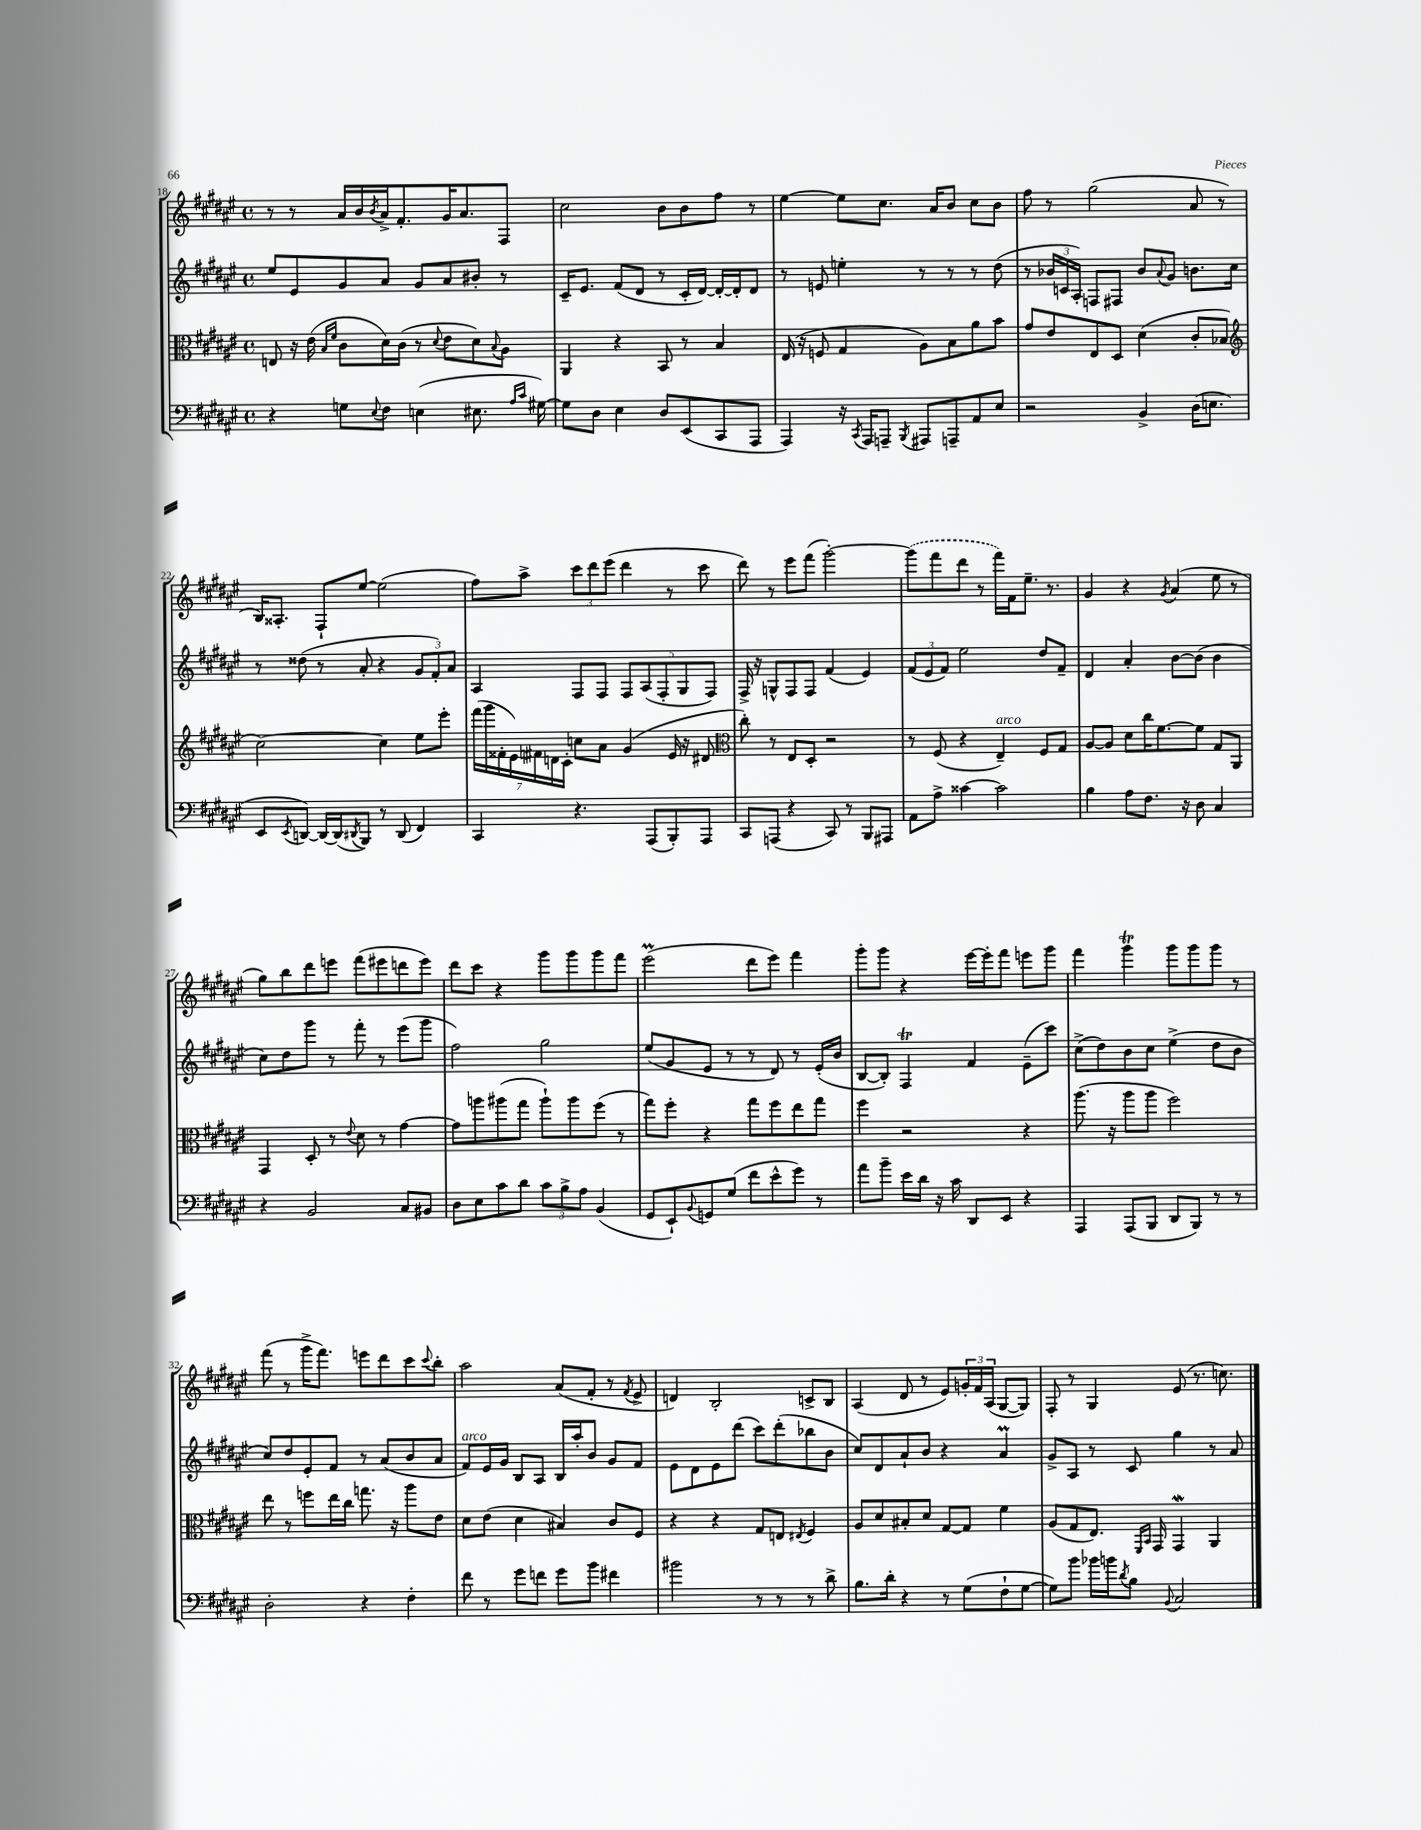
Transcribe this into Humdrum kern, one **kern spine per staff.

**kern	**kern	**kern	**kern
*staff4	*staff3	*staff2	*staff1
*clefF4	*clefC3	*clefG2	*clefG2
*k[f#c#g#d#a#e#]	*k[f#c#g#d#a#e#]	*k[f#c#g#d#a#e#]	*k[f#c#g#d#a#e#]
*M4/4	*M4/4	*M4/4	*M4/4
*met(c)	*met(c)	*met(c)	*met(c)
4r	8E/	8ee#/L	8r
.	16r	8e#/	8r
.	(16e#\	.	.
.	16qqB/LL	.	.
.	16qqf#/JJ	.	.
8G\L	8c#\L	8g#/	16a#/LL
.	.	.	16b/
8qqE#/	.	.	8qb/
8F#\J	16d#\L)	8a#/J	16a#^/J
.	(16c#\JJ	.	8.f#'/
(4E\	8r	8g#/L	.
.	8qqd#/	.	.
.	8e#\L	8a#/	16g#/K
.	.	.	8.a#/
8.E#\	8d#\)	8b#'/J	.
.	8qqB/	.	.
.	8A#\J	8r	8F#/J
16qqA#/LL	.	.	.
16qqc#/JJ	.	.	.
[16G#\)	.	.	.
=	=	=	=
8G#\]L	4AA#/	16c#~/LK	2cc#\
.	.	8.e#/J	.
8D#\J	.	.	.
4E#\	4r	(8f#/L	.
.	.	8d#/J	.
8D#/L	8BB/	8r	8b\L
(8EE#/	8r	16c#'/LL	8b\
.	.	[16d#/JJ)	.
8CC#/	4B/	16d#'/_LL	8ff#\J
.	.	16d#'/]J	.
8AAA#/J	.	8d#/J	8r
=	=	=	=
4AAA#/)	(16E#/	8r	[4ee#\
.	16r	.	.
.	8F/	8e/	.
16r	4G#/	4ee'\	8ee#\]L
8qCC#/	.	.	.
16AAA#/LK	.	.	.
8AAA~/J	.	.	8.cc#\J
8qBBB/	.	.	.
8AAA#/L	8A#\L)	8r	.
.	.	.	16a#/LK
8AAA~/	8B\	8r	8b/J
8AA#/	8a#\	8r	8cc#\L
8E#/J	8b\J	(8dd#\	8b\J
=	=	=	=
2r	8g#/L	8r	8ff#\
.	8e#/	24b-/LL	8r
.	.	24c/	.
.	.	24A#'/JJ)	.
.	8E#/	8F/L	(2gg#\
.	8D#/J	8F#/J	.
4BB^/	(4d#\	8b-/L	.
.	.	8qqa#/	.
.	.	8g#/J	.
(16D#\LK	8c#'/L	8.b\L	8a#/
8.E\J	.	.	.
.	8B-/J	.	8r
.	.	16cc#\Jk	.
=	=	=	=
*	*clefG2	*	*
8EE#/L	[2cc#\)	8r	16B/LK)
.	.	.	8.A##'/J
8qEE#/	.	.	.
[8DD/J)	.	(8dd##\	.
16DD/_LL	.	8r	8F#`/L
(16DD/]J	.	.	.
8qDD#/	.	.	.
8BBB/J)	.	8a#'/	[8ee#/J
8r	4cc#\]	4r	(2ee#\]
(8DD#/	.	.	.
4FF#/)	8ee#\L	12g#/L	.
.	.	12f#'/)	.
.	8eee#'\J	.	.
.	.	12a#/J	.
=	=	=	=
4CC#/	(28fff#\LL	4A#/	8ff#\L)
.	28ggg#\	.	.
.	28f##'\	.	.
.	28e#\)	.	.
.	.	.	8aa#^\J
.	28f#\	.	.
.	28d\	.	.
.	28c#'\JJ	.	.
4.r	8cc\L	8F#/L	12ccc#\L
.	.	.	12ddd#\
.	8a#\J	8F#/J	.
.	.	.	(12eee#\J
.	(4g#/	10F#/L	4ddd#\
.	.	(10A#/	.
(8AAA#/L	.	.	.
.	.	10F#'/	.
8BBB'/)	16e#/	.	8r
.	.	10G#/	.
.	16r	.	.
8AAA#/J	8d#/	.	8ccc#\
.	.	10F#/J)	.
=	=	=	=
*	*clefC3	*	*
8CC#/L	8cc#'\)	16F#^/	8ddd#\)
.	.	16r	.
(8AAA/J	8r	8G^^/L	8r
4r	8E#/L	8F#/	8eee#\L
.	8D#'/J	8F#/J	(8fff#\J
8CC#/)	2r	(4f#/	[2ggg#'\)
8r	.	.	.
8BBB/L	.	4e#/)	.
8AAA#/J	.	.	.
=	=	=	=
8AA#\L	8r	(12f#/L	(8ggg#\]L
.	.	12e#/	.
8A#^\J	(8F#/	.	8fff#\
.	.	12f#/J)	.
[4c##\	4r	2ee#\	8ddd#\J
.	.	.	8r
2c##\]	4E#~/)	.	16fff#\LL)
.	.	.	16f#\J
.	.	.	8.ee#~\J
.	8F#/L	8dd#/L	.
.	.	.	8.r
.	8G#/J	8f#~/J	.
=	=	=	=
4B\	[8A#/L	4d#/	4g#/
.	8A#/]J	.	.
8A#\L	8d#\L	4a#'/	4r
8.F#\J	16cc#\K	.	.
.	[8.f#\	.	.
.	.	.	8qg#/
.	.	[8b\L	(4a#/
16r	.	.	.
8D#\	8f#\]J	(8b\]J	.
4C#/	8G#/L	4b\	8ee#\
.	8AA#/J	.	8r
=	=	=	=
4r	4GG#/	8cc#\L)	8gg#\L)
.	.	8dd#\	8bb\
2BB/	8D#'/	8ggg#\J	8ddd#\
.	8r	8r	8eee\J
.	8qqe#/	.	.
.	8d#\	8fff#'\	(8fff#\L
.	8r	8r	8eee#\
8C#/L	[4g#\	(8eee#\L	8ddd\
8BB#/J	.	8ggg#\J	8eee#\J)
=	=	=	=
8D#\L	8g#\]L	2ff#\)	8ddd#\L
8E#\	8aa\	.	8ccc#\J
8c#\	(8aa#\	.	4r
8d#\J	8gg#\J	.	.
12c#\L	8aa#`\L)	2gg#\	8ggg#\L
12B^\	.	.	.
.	8aa#\	.	8ggg#\
12A#\J	.	.	.
(4BB/	(8ff#\J	.	8ggg#\
.	8r	.	8fff#\J
=	=	=	=
8GG#/L	8gg#\L)	(8ee#/L	(2eee#\
8EE#`/)	8ff#'\J	8g#/	.
8qqBB/	.	.	.
8GG/	4r	8e#/J	.
(8G#/J	.	8r	.
8f#\L	8gg#\L	8r	8ddd#\L
8e#^^\	8ff#\	8d#/)	8eee#\J)
8g#\J)	8ee#\	8r	4fff#\
8r	8gg#\J	(16e#'/LL	.
.	.	16b/JJ	.
=	=	=	=
8a#\L	4ff#\	[8B/L	8ggg#'\L
8b~\J	.	8B'/]J)	8ggg#\J
16e#\LL	2r	4F#/	4r
16d#\JJ	.	.	.
16r	.	.	.
16c#\	.	.	.
8DD#/L	.	4f#/	[16eee#\LL
.	.	.	16eee#'\]J
8EE#/J	.	.	8fff#\J
4r	4r	(8e#~\L	8eee\L
.	.	8ccc#\J)	8ggg#\J
=	=	=	=
4AAA#/	(8.aa#\	(8cc#^\L	4fff#\
.	.	8dd#\)	.
.	16r	.	.
(8AAA#/L	8aa#\L	8b\	4ggg#\
8BBB/J	8aa#\J	8cc#\J	.
8DD#/L	2ff#\)	(4ee#^\	8ggg#\L
8BBB/J)	.	.	8ggg#\
8r	.	8dd#\L	8ggg#\J
8r	.	8b\J	8r
=	=	=	=
2D#'\	8ee#\	8cc#/L)	(8fff#\
.	8r	8dd#/	8r
.	8ff\L	8e#'/	16ggg#^\LK
.	.	.	8.fff#\J)
.	16ee#\L	8f#/J	.
.	16cc#\JJ	.	.
4r	8.gg\	8r	8eee\L
.	.	(8a#/L	8ddd#\
.	16r	.	.
4F#'\	8aa#\L	8b/	8ccc#\
.	.	.	8qqccc#/
.	8e#\J	8a#/J	8bb'\J
=	=	=	=
8f#\	8d#\L	8f#/L)	2aa#\
8r	(8e#\J	16e#/L	.
.	.	16g#/JJ	.
8g#\L	4d#\	8B/L	.
8f\J	.	8A#/J	.
8g#\L	4B#/)	16B/LL	(8a#/L
.	.	16aa#'/J	.
8b\J	.	8b/J	8f#'/J
4f#\	8c#/L	8g#/L	8r
.	.	.	8qf#/
.	8F#/J	8f#/J	8e#^/
=	=	=	=
2b#\	4r	8e#\L	4d/)
.	.	8d#\	.
.	4r	8e#\	2B'/
.	.	(8ddd#\J	.
8r	8G#/L	8ccc#\L)	.
8r	8E/J	(8ddd#'\	.
.	8qE#/	.	.
8r	4F#/	8bb-\	8c^/L
8d#^\	.	8b\J	8B/J
=	=	=	=
8.B\L	8A#/L	8cc#/L)	(4A#/
.	8d#/	8d#/	.
16d#'\Jk	.	.	.
4r	8B#'/	8a#`/	8d#/
.	8d#/J	8b/J	8r
8r	[8G#/L	4r	8e#/L)
(8G#\L	8G#/]J	.	24g'/L
.	.	.	24f#/
.	.	.	(24A#/JJ
8F#`\	4f#\	4a#/	[8G#/L
[8G#\J	.	.	8G#/]J)
=	=	=	=
8G#\]L)	(8A#/L	8g#^/L	8F#'/
8b\J	8G#/	8A#/J	8r
16b-\LL	8.E#/J)	8r	4G#/
16b\J	.	.	.
8qd#/	.	.	.
8B\J	.	8c#/	.
.	16qqFF#/LL	.	.
.	16qqBB/JJ	.	.
.	16GG#/	.	.
8qqBB/	.	.	.
2C#/	4GG#/	4gg#\	(8e#/
.	.	.	8.r
.	4AA#/	8r	.
.	.	.	8.cc\)
.	.	8a#/	.
==	==	==	==
*-	*-	*-	*-
